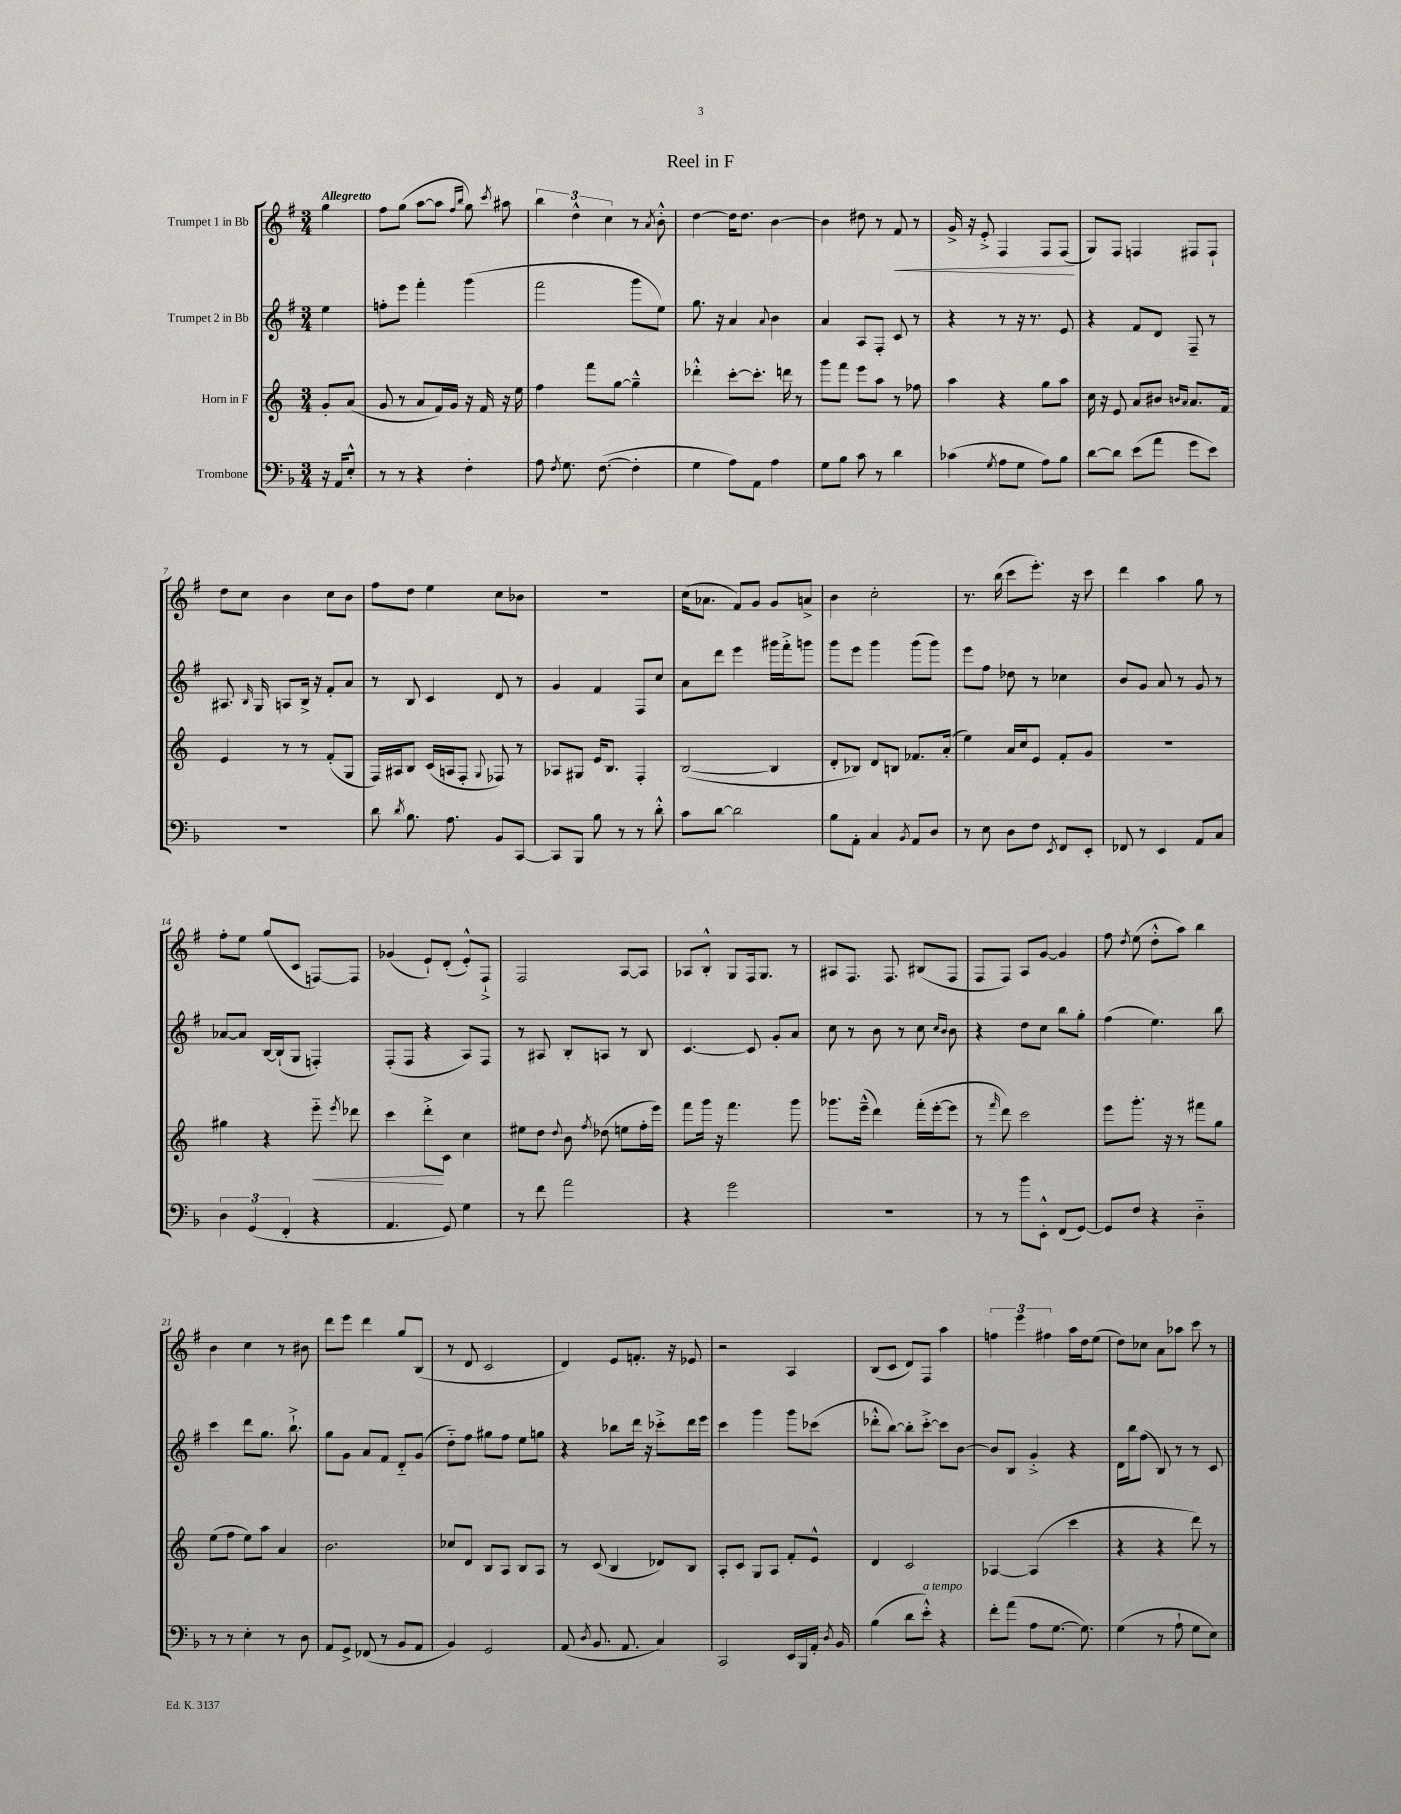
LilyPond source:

\header { title = "Reel in F" }
<<
\new StaffGroup <<
\new Staff = "s0" \with { instrumentName = "Trumpet 1 in Bb" } {
    \clef treble \key g \major \numericTimeSignature \time 3/4 \partial 4 \tempo "Allegretto"
    \autoBeamOff g''4 |
    fis''8[ g''8]( a''8[~ a''8] \grace { fis''16[ b''16] } g''8) \acciaccatura { c'''8 } ais''8 |
    \tuplet 3/2 { b''4 d''4-^ c''4 } r8 \acciaccatura { a'8 } b'8-.-^ |
    d''4~ d''16[ d''8.] b'4~ |
    b'4 dis''8 r8 fis'8\< r8 |
    g'16-> r16 e'8-.-> fis4 fis8[ fis8]\!( |
    g8[) fis8] f4 fis8[ fis8]-! |
    d''8[ c''8] b'4 c''8[ b'8] |
    fis''8[ d''8] e''4 c''8[ bes'8] |
    R2. |
    c''16[( aes'8.] fis'8[) g'8] g'8[ a'8]-> |
    b'4 c''2-. |
    r8. b''16( c'''8[ e'''8.]-.) r16 c'''8 |
    d'''4 a''4 g''8 r8 |
    fis''8[-. e''8] g''8[( c'8] f8[~) f8] |
    ges'4( e'8[-!) d'8]-.( e'8[-.-^) fis8]-!-> |
    fis2 a8[~ a8] |
    aes8[ b8]-.-^ g8[ fis16 g8.] r8 |
    ais8[ fis8.] fis8. bis8[( fis8] |
    fis8[ fis8]) a8[ g'8]~ g'4 |
    fis''8 \acciaccatura { d''8 } e''8( d''8[-.-^ a''8]) b''4 |
    b'4 c''4 r8 bis'8 |
    d'''8[ e'''8] d'''4 g''8[ b8]( |
    r8 d'8 c'2 |
    d'4) e'8[ f'8.]-. r16 ees'8 |
    r2 a4 |
    b8[( c'8] d'8[) fis8] a''4 |
    \tuplet 3/2 { f''4 e'''4 fis''4 } a''16[ d''16 e''8]( |
    d''8[) ces''8] a'8[ aes''8] c'''8 r8 \bar "|." |
}
\new Staff = "s1" \with { instrumentName = "Trumpet 2 in Bb" } {
    \clef treble \key g \major \numericTimeSignature \time 3/4 \partial 4
    \autoBeamOff e''4 |
    f''8[-. e'''8] fis'''4-. g'''4( |
    fis'''2 g'''8[ e''8]) |
    g''8. r16 a'4 \appoggiatura { a'8 } b'4 |
    a'4 a8[ fis8]-. c'8 r8 |
    r4 r8 r16 r8. e'8 |
    r4 fis'8[ d'8] fis8-- r8 |
    ais8. \grace { b16 } g16 a8[ b16]-> r16 fis'8[-. a'8] |
    r8 b8 c'4 d'8 r8 |
    g'4 fis'4 fis8[ c''8] |
    a'8[ d'''8] e'''4 gis'''16[ fis'''16-.-> g'''8] |
    g'''8[ e'''8] g'''4 g'''8[( g'''8]) |
    e'''8[ fis''8] des''8 r8 ces''4 |
    b'8[ g'8] a'8 r8 g'8 r8 |
    aes'8[~ aes'8] b16[~ b16-!( g8] f4-.) |
    fis8[-.( fis8] r4 a8[) fis8] |
    r8 ais8 b8[-. a8] r8 b8 |
    c'4.~ c'8 g'8[-. a'8] |
    c''8 r8 b'8 r8 c''8 \grace { c''16[ b'16] } b'8 |
    r4 d''8[ c''8] b''8[ g''8]-. |
    fis''4( e''4.) b''8 |
    c'''4 d'''8[ g''8.] b''8.-!-> |
    g''8[ g'8] a'8[ fis'8] d'8[-_ g'8]( |
    d''8[-_) fis''8] gis''8[ fis''8] e''8[ g''8] |
    r4 bes''8[ d'''16] r16 ces'''8[-.-> d'''16 e'''16] |
    c'''4 g'''4 g'''8[ ces'''8]( |
    des'''8[-.-^ b''8]~) b''8[-. c'''8]~-.-> c'''8[ b'8]~ |
    b'8[ b8] g'4-.-> r4 |
    d'16[ b''16 fis''8]( b8) r8 r8 c'8 \bar "|." |
}
\new Staff = "s2" \with { instrumentName = "Horn in F" } {
    \clef treble \key c \major \numericTimeSignature \time 3/4 \partial 4
    \autoBeamOff g'8[-. a'8]( |
    g'8 r8 a'8[ f'16) g'16] r16 f'16 r16 e''16 |
    f''4 f'''8[ g''8]~ g''4---^ |
    des'''4-.-^ c'''8[~-. c'''8.]-. d'''16 r8 |
    g'''8[ f'''8] e'''8[ a''8] r8 fes''8 |
    a''4 r4 g''8[ a''8] |
    c''16 r16 e'8 a'8[ bis'8] \grace { b'16[ a'16] } a'8.[ f'16] |
    e'4 r8 r8 f'8[-.( g8] |
    f16[) ais16 b8] c'16[( a16 f8]-. \appoggiatura { g8 } fes8) r8 |
    aes8[ gis8] e'16[ b8.] f4-. |
    b2~( b4 |
    d'8[-. bes8]) d'8[ b8] fes'8.[ a'16]-.( |
    e''4) a'16[ c''16 e'8] f'8[-. g'8] |
    R2. |
    gis''4 r4 e'''8-_\< \acciaccatura { e'''8 } des'''8 |
    c'''4 d'''8[-.->\! c'8] c''4 |
    eis''8[ d''8] \appoggiatura { d''8 } b'8 \acciaccatura { f''8 } des''8( e''8[ f''16-. e'''16]) |
    f'''8[ g'''16] r16 f'''4. g'''8 |
    ges'''8.[ e'''16]---^( d'''4) f'''16[-.( e'''16~-. e'''8] |
    r8 \grace { f'''16 } d'''8) c'''2 |
    e'''8[ g'''8.]-. r16 r8 fis'''8[ g''8] |
    e''8[( f''8] e''8[) a''8] a'4 |
    b'2. |
    ces''8[ d'8] b8[ a8] b8[ a8] |
    r8 c'8( b4 des'8[) b8] |
    a8[-. c'8] g8[ a8] f'8[-. e'8]-^ |
    d'4 c'2 |
    aes4~ aes4( c'''4 |
    r4 r4 d'''8) r8 \bar "|." |
}
\new Staff = "s3" \with { instrumentName = "Trombone" } {
    \clef bass \key f \major \numericTimeSignature \time 3/4 \partial 4
    \autoBeamOff r16 a,16[ e8]-.-^ |
    r8 r8 r4 f4-. |
    a8 \acciaccatura { f8 } g8. f8.~( f4-. |
    g4 a8[) a,8] a4 |
    g8[ bes8] c'8 r8 d'4 |
    ces'4( \acciaccatura { g8 } a8[ g8] a8[) bes8] |
    d'8[~ d'8] e'8[( a'8] g'8[ e'8]) |
    R2. |
    d'8 \acciaccatura { d'8 } bes8. a8. bes,8[ c,8]~ |
    c,8[ bes,,8] bes8 r8 r8 d'8-.-^ |
    c'8[ d'8]~ d'2 |
    bes8[ a,8]-. c4 \acciaccatura { bes,8 } a,8[ d8] |
    r8 e8 d8[ f8] \acciaccatura { e,8 } f,8[ e,8]-. |
    fes,8 r8 e,4 a,8[ c8] |
    \tuplet 3/2 { d4 g,4( f,4-. } r4 |
    a,4. g,8) g4 |
    r8 f'8 a'2 |
    r4 g'2 |
    R2. |
    r8 r8 bes'8[ e,8]-.-^ f,8[( g,8]~) |
    g,8[ f8] r4 d4-_ |
    r8 r8 e4-. r8 d8 |
    a,8[ g,8]-> fes,8( r8 bes,8[ a,8] |
    bes,4) g,2 |
    a,8( \acciaccatura { d8 } bes,8. a,8. c4) |
    c,2 e,16[ bes,,16 a,16]-. \acciaccatura { d8 } bes,16 |
    bes4( d'8[ e'8]-.-^^\markup { \italic "a tempo" }) r4 |
    f'8[-. a'8]( a8[ g8.]~ g8.) |
    g4( r8 a8-! g8[ e8]) \bar "|." |
}
>>
>>
